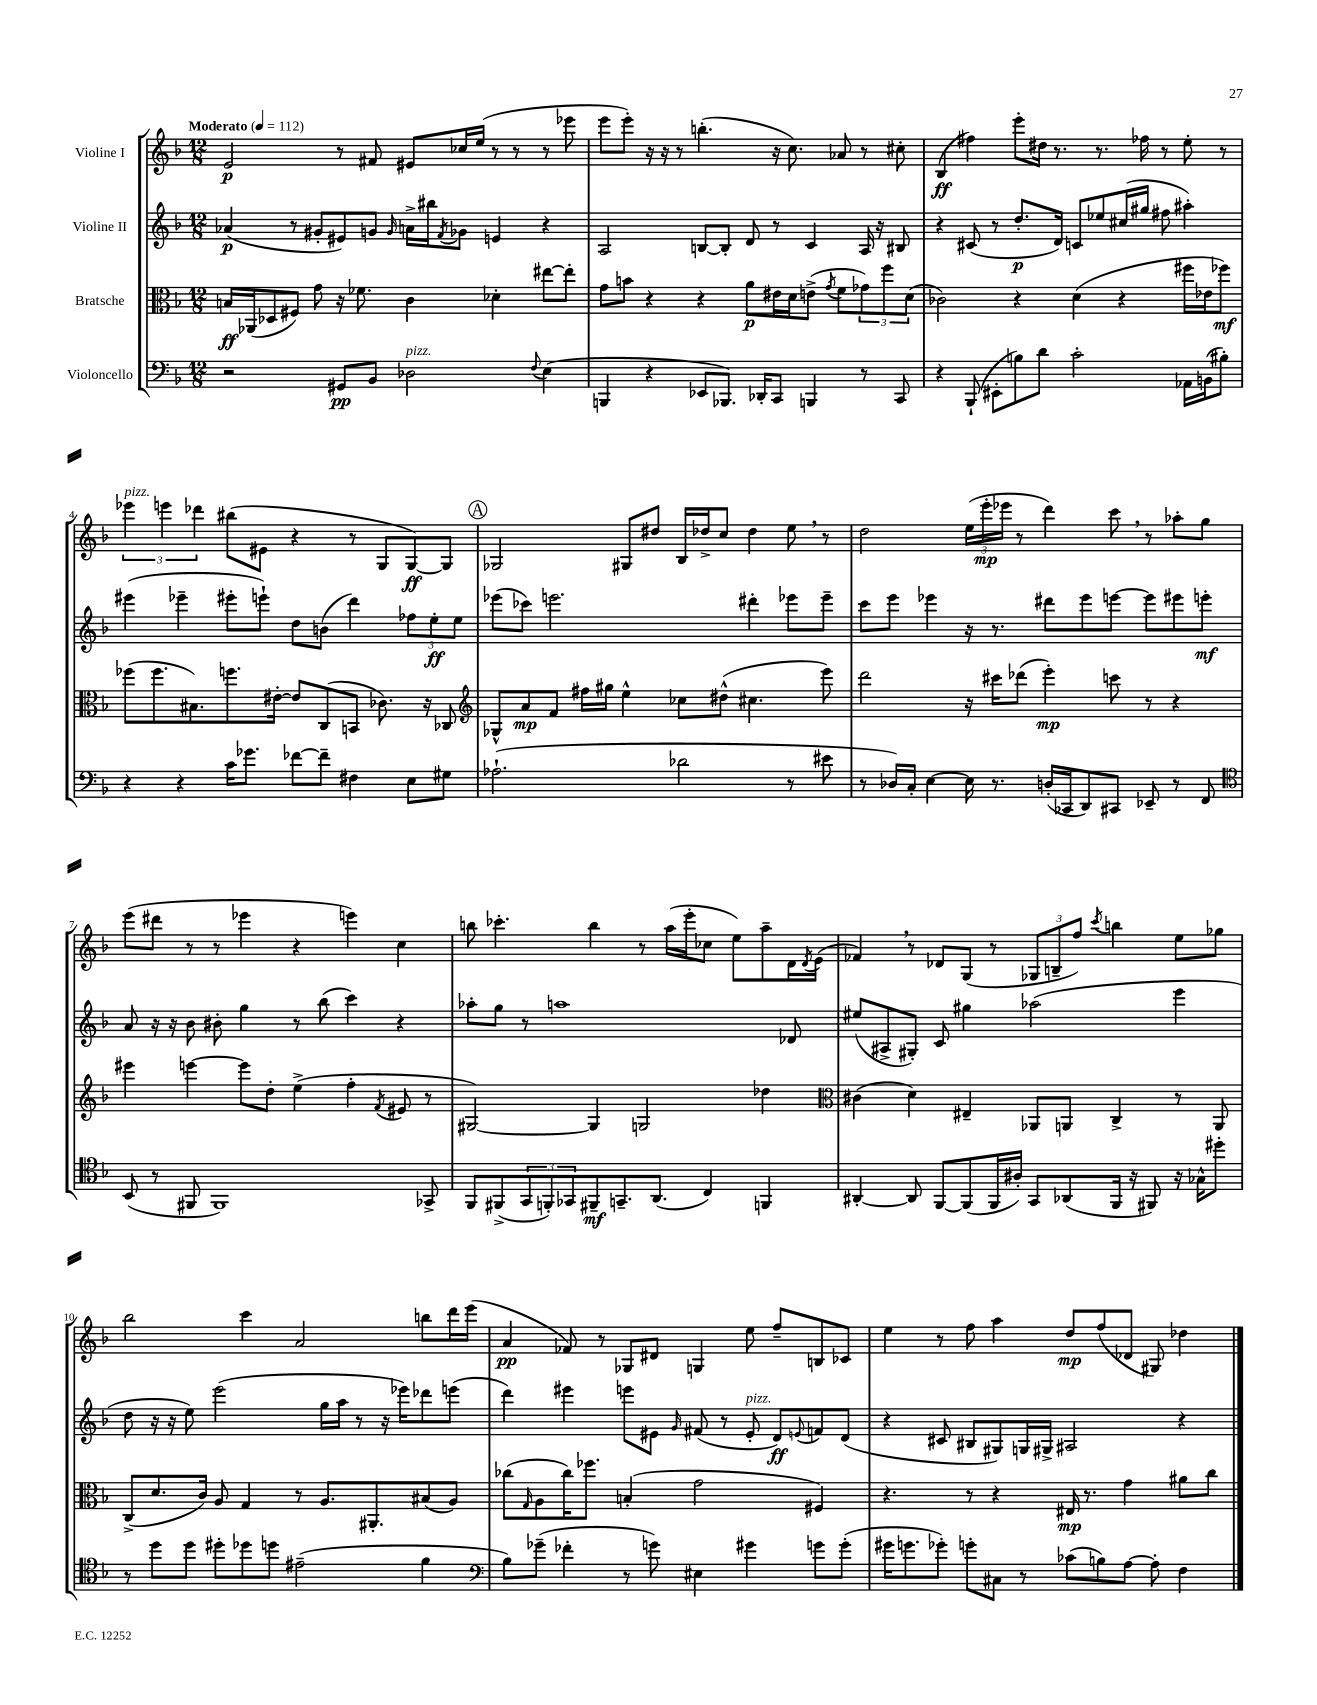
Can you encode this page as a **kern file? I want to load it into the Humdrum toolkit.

**kern	**kern	**kern	**kern
*staff4	*staff3	*staff2	*staff1
*clefF4	*clefC3	*clefG2	*clefG2
*k[b-]	*k[b-]	*k[b-]	*k[b-]
*M12/8	*M12/8	*M12/8	*M12/8
*MM112	*MM112	*MM112	*MM112
2r	16B	(4a-	2e
.	(16AA-	.	.
.	8D-	.	.
.	8F#)	8r	.
.	8g	8g#'	.
8GG#	16r	8e#)	8r
.	8.f-	.	.
8BB-	.	8g	8f#
.	.	16qqg	.
2D-	4c	16a^	8e#
.	.	16bb#	.
.	.	8qf	.
.	.	8g-	16cc-
.	.	.	(16ee
.	4d-'	4e	8r
.	.	.	8r
8qqF	.	.	.
(4E	[8ee#	4r	8r
.	8ee#']	.	8eee-
=	=	=	=
4BBB	8g	2A	8eee
.	8b	.	8eee')
4r	4r	.	16r
.	.	.	16r
.	.	.	8r
8EE-	4r	[8B	(4.bb'
8.BBB-)	.	8B']	.
.	8a	8d	.
16DD-'	.	.	.
8CC	16e#	8r	16r
.	16d	.	8.cc)
4BBB	(8e^	4c	.
.	8qg	.	.
.	8f	.	8a-
8r	12g-)	16A	8r
.	.	16r	.
.	12ff	.	.
8CC	.	8B#	8cc#'
.	(12d	.	.
=	=	=	=
4r	2c-)	4r	(4B-
(8BBB-`	.	(8c#	4ff#)
8EE#'	.	8r	.
8B)	4r	8.dd'	8eee'
8d	.	.	16dd#
.	.	16d)	8.r
2c'	(4d	8c	.
.	.	8ee-	8.r
.	4r	(16cc#	.
.	.	16gg#	16ff-
.	.	8ff#	8r
16AA-	16ff#	4aa#')	8ee'
(16BB	16e-	.	.
8B#')	8ff-)	.	8r
=	=	=	=
4r	(8ff-	(4eee#	6eee-
.	8.ff-	.	.
.	.	.	6eee
4r	.	4eee-~	.
.	8.B#)	.	.
.	.	.	6ddd-
16c	8.ff	8eee#'	(8bb#
8.g-	.	.	.
.	.	8eee`)	8e#
.	[16e#'	.	.
[8f-	8e#]	8dd	4r
8f-~]	(8C	(8b	.
4F#	8BB	4ddd)	8r
.	8.c-)	.	8G
8E	.	12ff-	[8G)
.	16r	.	.
.	.	12ee'	.
8G#	8C-	.	8G]
.	.	12ee	.
=	=	=	=
*	*clefG2	*	*
(2.A-`	8G-^^	(8eee-	2G-
.	8a	8ccc-)	.
.	8f	2.eee	.
.	16ff#	.	.
.	16gg#	.	.
.	4ee^^	.	8G#
.	.	.	8dd#
2d-	8cc-	.	16B-
.	.	.	16dd-^
.	(8dd#^^	.	8cc
.	4.cc#	4ddd#'	4dd-
8r	.	8eee-	8ee
8e#	8eee)	8eee-~	8r
=	=	=	=
8r	2ddd	8ccc	2dd
16D-)	.	8eee	.
16C'	.	.	.
[4E	.	4eee-	.
16E]	16r	16r	(24ee
.	.	.	24eee'
8.r	16ccc#	8.r	.
.	.	.	24eee-
.	(8ddd-	.	8r
(16D'	4eee')	8ddd#	4ddd)
16CC-	.	.	.
8DD)	.	8eee-	.
8CC#	8ccc	[8eee	8ccc
8EE-~	8r	8eee]	8r
8r	4r	8eee#	8aa-'
8FF	.	8eee'	8gg
=	=	=	=
*clefC4	*	*	*
(8BB-	4eee#	8a	(8eee
8r	.	16r	8ddd#
.	.	16r	.
8FF#	[4eee	8b-	8r
1FF#)	.	8b#'	8r
.	8eee]	4gg	4eee-
.	8dd'	.	.
.	(4ee^	8r	4r
.	.	(8bb-	.
.	4ff'	4ccc)	4eee)
.	8qf	.	.
.	8e#	4r	4cc
8GG-^	8r	.	.
=	=	=	=
8FF	[2G#)	8aa-'	8bb
(8FF#^	.	8gg	4.ccc-'
12GG	.	8r	.
12FF')	.	.	.
.	.	1aa	.
12GG-	.	.	.
8FF#~	4G#]	.	4bb
8.GG~	.	.	.
.	2G	.	8r
(8.AA	.	.	.
.	.	.	(16aa
.	.	.	16eee'
4C)	.	.	8cc-
.	.	.	8ee)
4FF	4dd-	.	8aa~
.	.	8d-	16d
.	.	.	8qd
.	.	.	(16e
=	=	=	=
*	*clefC3	*	*
[4AA#'	(4c#	(8ee#	4f-)
.	.	8A#^	.
8AA#]	4d)	8G#')	8r
[8FF	.	8c	8d-
(8FF]	4E#~	4gg#	(8G
16FF	.	.	8r
16A#')	.	.	.
8GG	8AA-	(2aa-	12G-
.	.	.	12B~
(8AA-	8AA	.	.
.	.	.	12ff)
.	.	.	8qccc
16FF	4C^	.	4bb
16r	.	.	.
8FF#)	.	.	.
16r	8r	4eee	8ee
16G-^^	.	.	.
8dd#'	8AA	.	8gg-
=	=	=	=
8r	(8C^	8dd	2bb-
8dd	8.d	16r	.
.	.	16r	.
8dd	.	8ee)	.
.	16c)	.	.
8dd#'	8A	(2eee	.
8dd-	4G	.	4ccc
8dd	.	.	.
(2e#~	8r	.	2a
.	8.A	16gg	.
.	.	16aa	.
.	.	8r	.
.	8.AA#'	.	.
.	.	16r	.
.	.	16eee-)	.
4f	(8B#	8ddd-	8bb
.	8A)	(8eee	16ddd
.	.	.	(16eee
=	=	=	=
*clefF4	*	*	*
8B-)	(8cc-	4ddd)	4a
.	16qqG	.	.
(8g-~	8A	.	.
4f-'	16cc-)	4eee#	8f-)
.	8.ff-	.	.
.	.	.	8r
8r	(4B'	8eee	8G-
8g)	.	8e#	8d#
.	.	16qqg	.
4E#	2g	(8f#	4G
.	.	8r	.
4g#	.	8e#'	8ee
.	.	8d)	8ff~
.	.	8qqe	.
8g	4F#)	8f	8B
(8g'	.	(8d	8c-
=	=	=	=
16g#	4.r	4r	4ee
8.g	.	.	.
8g-')	.	8c#	8r
8g'	8r	8B#	8ff
8C#	4r	8G#)	4aa
8r	.	16G	.
.	.	16G#^	.
(8c-	16E#	2A#	8dd
.	8.r	.	.
8B)	.	.	(8ff
[8A	4g	.	8d-
8A']	.	.	8G#)
4F	8a#	4r	4dd-
.	8cc	.	.
==	==	==	==
*-	*-	*-	*-
